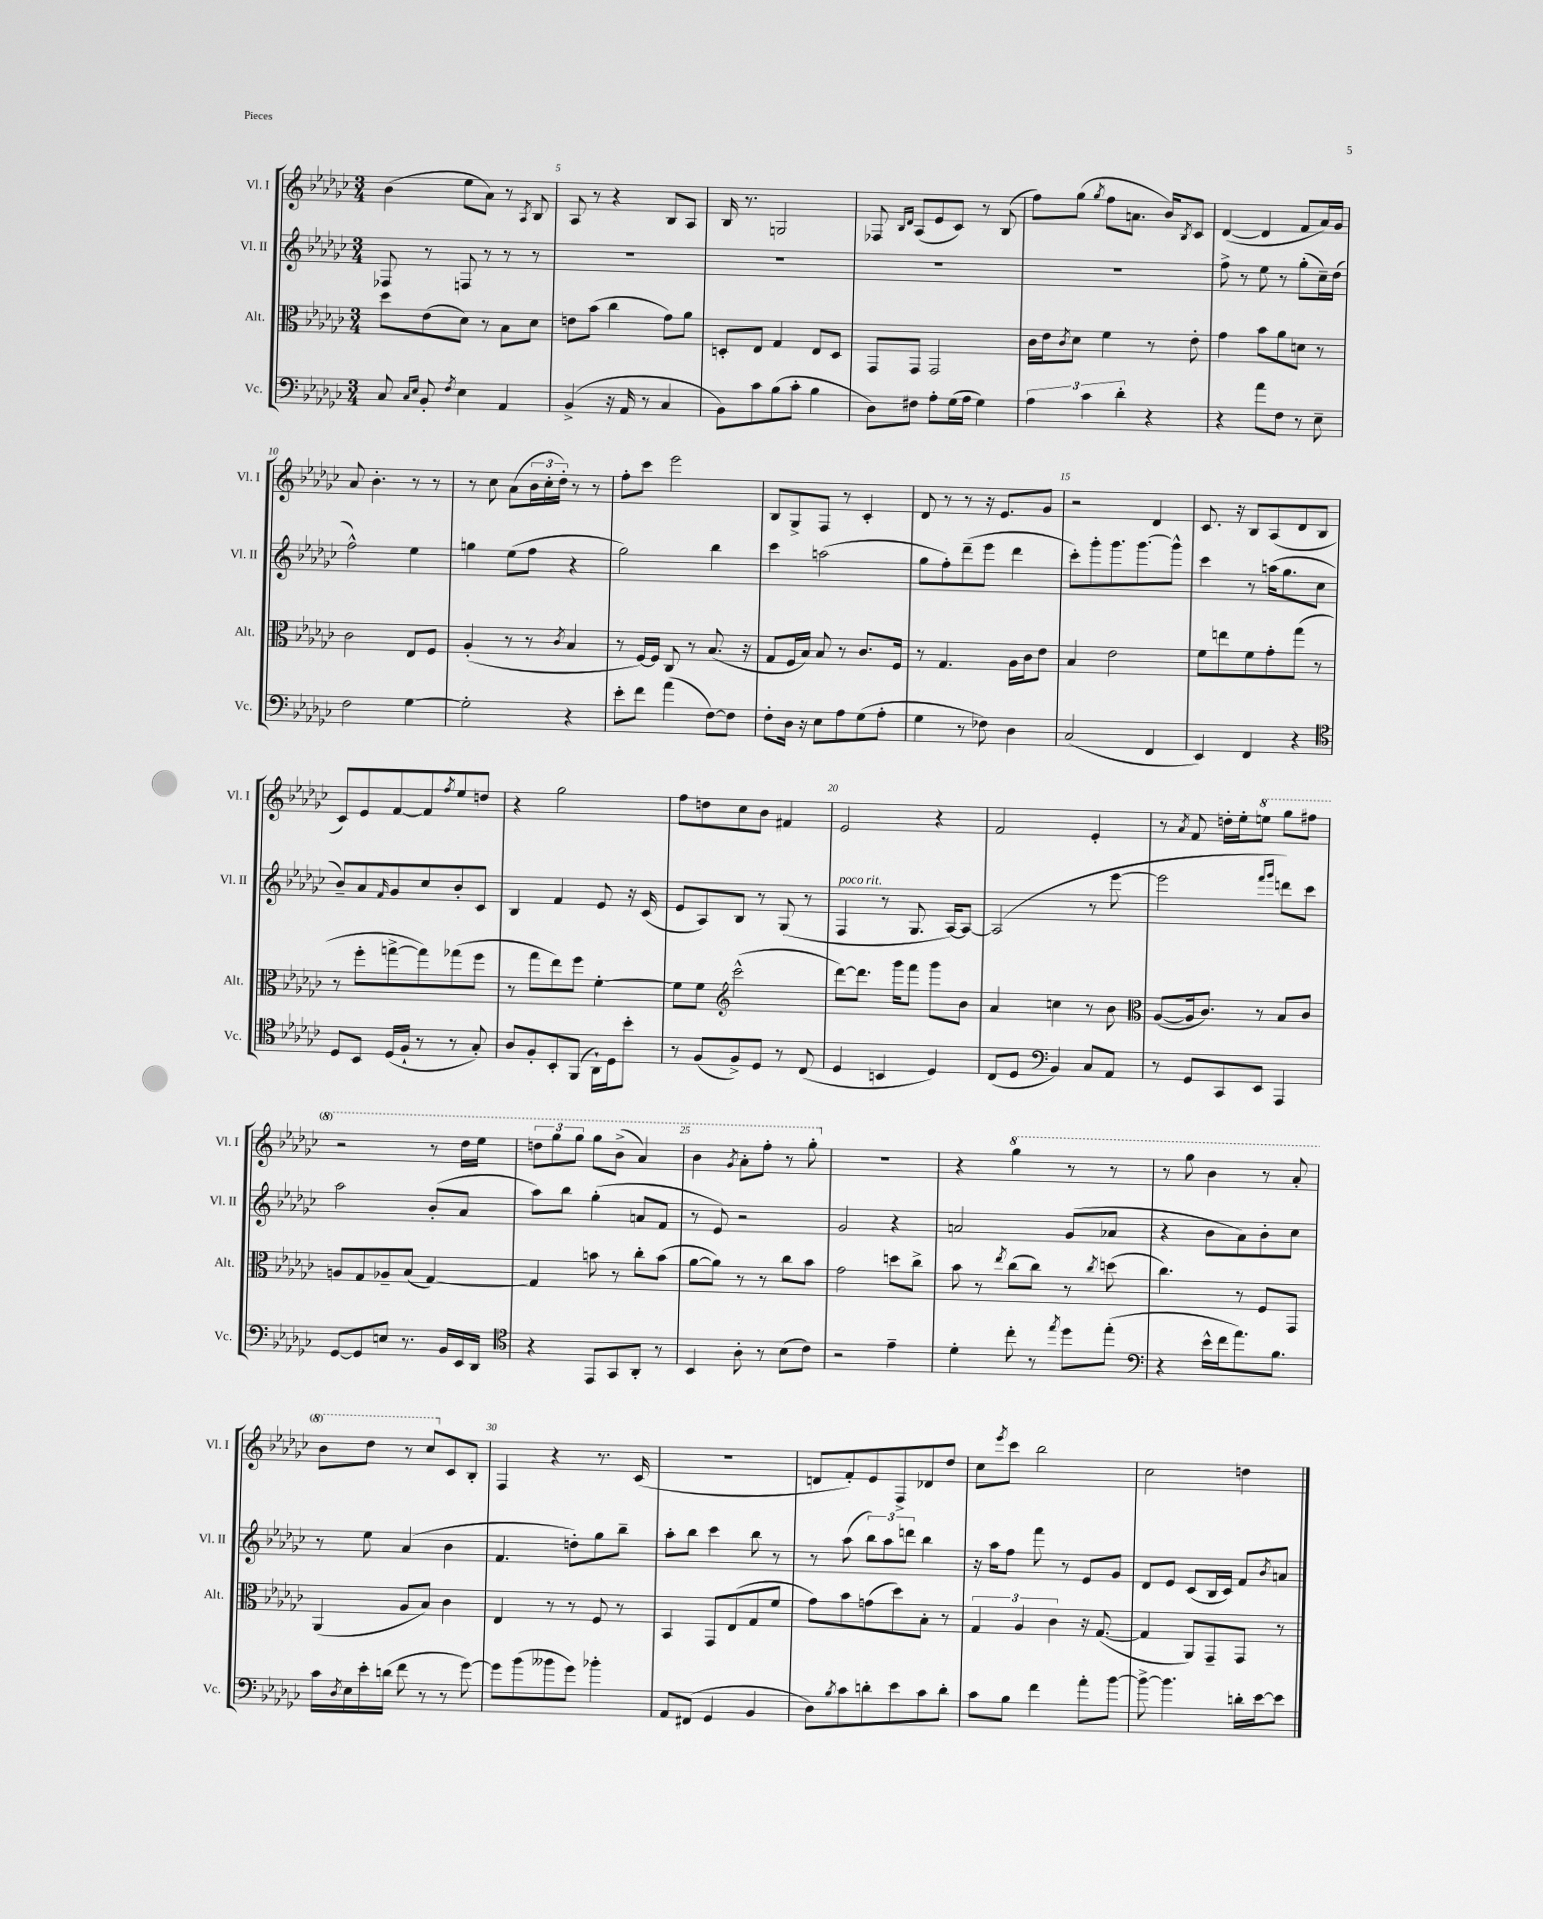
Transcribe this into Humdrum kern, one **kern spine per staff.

**kern	**kern	**kern	**kern
*part4	*part3	*part2	*part1
*staff4	*staff3	*staff2	*staff1
*I"Vc.	*I"Alt.	*I"Vl. II	*I"Vl. I
*I'Vc.	*I'Alt.	*I'Vl. II	*I'Vl. I
*clefF4	*clefC3	*clefG2	*clefG2
*k[b-e-a-d-g-c-]	*k[b-e-a-d-g-c-]	*k[b-e-a-d-g-c-]	*k[b-e-a-d-g-c-]
*M3/4	*M3/4	*M3/4	*M3/4
=4	=4	=4	=4
8C-/	8dd-\L	8F-X/	(4b-\
16qqC-/LL	.	.	.
16qqE-/JJ	.	.	.
8BB-'/	(8e-\	8r	.
8qF/	.	.	.
4E-\	8d-\J)	8Fn/	8ee-\L
.	8r	8r	8a-\J)
4AA-/	8B-\L	8r	8r
.	.	.	8qA-/
.	8d-\J	8r	8B-/
=5	=5	=5	=5
(4BB-^/	8en\L	2.r	8A-/
.	(8b-\J	.	8r
16r	4cc-\	.	4r
16AA-/	.	.	.
8r	.	.	.
4C-/	8g-\L)	.	8B-/L
.	8a-\J	.	8A-/J
=6	=6	=6	=6
8BB-\L)	8Dn'/L	2.r	16B-/
.	.	.	8.r
8c-\	8E-/J	.	.
(8B-\	4G-/	.	2Gn/
8c-'\J	.	.	.
4B-\	8E-/L	.	.
.	8D/J	.	.
=7	=7	=7	=7
8D-\L)	8GG-/L	2.r	8F-X/
.	.	.	16qqB-/LL
.	.	.	16qqd-/JJ
8F#X\J	8GG-/J	.	(8A-/L
8A-'\L	2GG-/	.	8e-/
(16G-\L	.	.	8c-/J)
16A-\JJ	.	.	.
4G-\)	.	.	8r
.	.	.	(8B-/
=8	=8	=8	=8
6A-\	16c-\LL	2.r	8ff\L)
.	16e-\J	.	.
.	8qc-/	.	.
.	8d-\J	.	(8gg-\J
6c-\	.	.	.
.	.	.	8qgg-/
.	4f\	.	8ff\L
6d-'\	.	.	.
.	.	.	8.an\J
4r	8r	.	.
.	.	.	16b-/KL)
.	.	.	8qB-/
.	8e-'\	.	8c-/J
=9	=9	=9	=9
4r	4g-\	8ff^\	([4d-/
.	.	8r	.
8a-\L	8b-\L	8ee-\	4d-/]
8F\J	8a-\	8r	.
8r	8dn\J	(8gg-'\L	8f/L
8E-~\	8r	16cc-~\L)	16a-/L)
.	.	(16dd-\JJ	16g-/JJ
!!LO:LB:g=z
=10	=10	=10	=10
2F\	2c-\	2ff^^\)	8a-/
.	.	.	4.b-'\
[4G-\	8E-/L	4ee-\	8r
.	8F/J	.	8r
=11	=11	=11	=11
2G-'\]	(4A-'/	4ggn\	8r
.	.	.	8cc-\
.	8r	(8ee-\L	(8a-\L
.	8r	8ff\J	24b-\L
.	.	.	24cc-'\
.	.	.	24dd-'\JJ)
.	8qc-/	.	.
4r	4B-/	4r	8r
.	.	.	8r
=12	=12	=12	=12
8e-'\L	8r	2gg-\)	8ff'\L
8f\J	[16F/LL)	.	8ccc-\J
.	16F/JJ]	.	.
(4a-\	8C-/	.	2eee-\
.	8r	.	.
[8F\L)	(8.B-/	4bb-\	.
8F\J]	.	.	.
.	16r	.	.
=13	=13	=13	=13
8F'\L	8G-/L	4ccc-\	8B-/L
16D-\Jk	16F/L	.	8G-^/
16r	16B-/JJ)	.	.
8E-\L	8B-/	(2aan\	8F/J
8A-\	8r	.	8r
(8G-\	8.c-/L	.	4c-'/
8A-'\J	.	.	.
.	16F/Jk	.	.
=14	=14	=14	=14
4G-\	8r	8gg-\L	8d-/
.	4.G-/	8ff'\)	8r
8r	.	(8ddd-~\	8r
8F-X\)	.	8eee-\J	16r
.	.	.	8.e-/L
4D-\	16A-\LL	4ddd-\	.
.	16c-\J	.	.
.	8e-\J	.	8g-/J
=15	=15	=15	=15
(2C-/	4B-/	8ccc-'\L)	2r
.	.	8ggg-'\	.
.	2e-\	8.ggg-\	.
.	.	[8.ggg-\	.
4FF/	.	.	4d-/
.	.	8ggg-^^\J]	.
=16	=16	=16	=16
4EE-/)	8f\L	4ccc-\	8.c-/
.	8een\	.	.
.	.	.	16r
4FF/	8f\	8r	8B-/L
.	8g-'\	(16aan\KL	(8A-/
.	.	8.gg-\	.
4r	(8gg-\J	.	8d-/
.	8r	8cc-\J	8B-/J
!!LO:LB:g=z
=17	=17	=17	=17
*clefC4	*	*	*
8D-/L	8r	8b-~/L)	8c-/L)
8BB-/J	8ff'\L	8a-/	8e-/
.	.	16qqf/	.
(16D-/LL	[8ggn^\	8g-/	[8f/
16F`/JJ	.	.	.
8r	8gg\])	8cc-/	8f/]
.	.	.	8qff/
8r	(8gg-X\	8b-'/	8ee-/
8G-'/)	8ff\J	8c-/J	8ddn/J
=18	=18	=18	=18
8A-/L	8r	4B-/	4r
8F'/	8gg-\L	.	.
8BB-'/	8ee-\)	4f/	2gg-\
(8FF/J	8ff\J	.	.
16AA-`\LL)	[4f'\	8e-/	.
16D-\J	.	.	.
8b-'\J	.	16r	.
.	.	(16c-/	.
=19	=19	=19	=19
8r	8f\L]	8e-/L	8ff\L
(8F/L	8f\J	8A-/)	8ddn\
*	*clefG2	*	*
8F^/)	(2ccc-^^\	8B-/J	8cc-\
8D-/J	.	8r	8b-\J
8r	.	(8G-/	4f#X/
(8C-/	.	8r	.
=20	=20	=20	=20
!	!	!LO:TX:a:i:t=poco rit.	!
4D-/	[8ddd-\L)	4F/	2e-/
.	8.ddd-\J]	.	.
4BBn/	.	8r	.
.	16ggg-\KL	.	.
.	8fff\J	8.G-/	.
4D-/)	8ggg-\L	.	4r
.	.	[16A-/KL)	.
.	8b-\J	8A-/J_	.
=21	=21	=21	=21
(8C-/L	4a-/	(2A-/]	2f/
8D-/J	.	.	.
*clefF4	*	*	*
4BB-/)	4ccn\	.	.
8C-/L	8r	8r	4e-'/
8AA-/J	8b-\	[8eee-\	.
=22	=22	=22	=22
*	*clefC3	*	*
8r	([8A-/L	2eee-\]	8r
.	.	.	8qa-/
8GG-/L	16A-/k]	.	8f/
.	8.c-/J)	.	.
8CC-/	.	.	16ddn'\LL
.	.	.	16ee-'\J
*	*	*	*8va
8EE-/J	8r	.	8eeen\J
.	.	16qqfff/LL	.
.	.	16qqggg-/JJ	.
4AAA-/	8B-/L	8dddn\L)	8ggg-\L
.	8c-/J	8ccc-\J	8fff#X\J
!!LO:LB:g=z
=23	=23	=23	=23
[8GG-/L	8An/L	2aa-\	2r
8GG-/]	8G-/	.	.
8En/J	8A-X~/	.	.
8.r	(8B-/J	.	.
.	[4G-/)	(8b-'/L	8r
16BB-/LL	.	.	.
16EE-/	.	8a-/J	16ddd-\LL
16DD-/JJ	.	.	16eee-\JJ
=24	=24	=24	=24
*clefC4	*	*	*
4r	4G-/]	8aa-\L)	12dddn\L
.	.	.	12ggg-\
.	.	8bb-\J	.
.	.	.	12ggg-\J
8EE-/L	8bn\	(4gg-'\	8ggg-\L
8GG-/	8r	.	(8bb-^\J
8AA-'/J	8cc-'\L	8an/L	4aa-/)
8r	(8b\J	8f/J	.
=25	=25	=25	=25
4BB-/	[8a-\L	8r	4bb-\
.	8a-\J])	8e-/)	.
.	.	.	8qgg-/
8A-'\	8r	2r	8aa-'\L
8r	8r	.	8fff'\J
(8B-\L	8cc-\L	.	8r
8c-\J)	8b-\J	.	8ggg-'\
=26	=26	=26	=26
*	*	*	*X8va
2r	2g-\	2g-/	2.r
4e-~\	8ddn\L	4r	.
.	8cc-^\J	.	.
=27	=27	=27	=27
4d-'\	8b-\	2an/	4r
.	8r	.	.
.	8qee-/	.	.
*	*	*	*8va
8cc-'\	(8cc-\L	.	4ggg-\
8r	8cc-\J)	.	.
8qee-/	.	.	.
8dd-\L	8r	(8g-/L	8r
.	8qcc-/	.	.
(8ee-'\J	(8ddn\	8a-X/J	8r
=28	=28	=28	=28
*clefF4	*	*	*
4r	4.cc-\)	4r	8r
.	.	.	8ggg-\
16e-^^\LL	.	8b-\L	4bb-\
16f\J	.	.	.
8.a-\)	8r	8a-\)	.
.	8F/L	8b-'\	8r
8.B-\J	.	.	.
.	8GG-/J	8cc-\J	8aa-'/
!!LO:LB:g=z
=29	=29	=29	=29
16c-\LL	(4AA-/	8r	8bb-\L
8qD-/	.	.	.
16E-\	.	.	.
16e-'\	.	8ee-\	8ddd-\J
(16dn\JJ	.	.	.
8f\	8A-/L	(4a-/	8r
8r	8B-/J)	.	8ccc-/L
*	*	*	*X8va
8r	4c-\	4b-\	8c-/
[8g-\)	.	.	8B-'/J
=30	=30	=30	=30
8g-\L]	4E-/	4.f/	4F/
(8b-\	.	.	.
8b--X\	8r	.	4r
8g-\J)	8r	8ddn'\L)	.
4b-X'\	8F/	8gg-\	8.r
.	8r	8bb-~\J	.
.	.	.	(16c-/
=31	=31	=31	=31
8AA-/L	4BB-/	8aa-'\L	2.r
(8FF#X/J	.	8bb-\J	.
4GG-/	8GG-/L	4ccc-\	.
.	(8E-/	.	.
4BB-/	8G-/	8bb-\	.
.	8f/J	8r	.
=32	=32	=32	=32
8D-\L)	8g-\L)	8r	8dn/L
8qB-/	.	.	.
8c-\	8b-\	(8aa-\	8f'/)
8dn'\	(8gn\	12bb-\L)	8e-/
.	.	12aa-\	.
8e-\	8dd-\)	.	8F^/
.	.	12dddn\J	.
8c-\	8B-'\J	4bb-\	8d-X/
8d'\J	8r	.	8dd-/J
=33	=33	=33	=33
8c-\L	6G-/	16r	8cc-\L
.	.	16aa-\KL	.
.	.	.	8qeee-/
8B-\J	.	8ff\J	8ccc-\J
.	6A-/	.	.
4f\	.	8fff\	2bb-\
.	6c-\	.	.
.	.	8r	.
8a-'\L	16r	8e-/L	.
.	([8.G-/	.	.
[8b-\J	.	8g-/J	.
=34	=34	=34	=34
8b-^\_	4G-/]	8d-/L	2cc-\
4.b-\]	.	8e-/J	.
.	8AA-/L)	(8c-/L	.
.	8GG-~/	16B-/L	.
.	.	16c-/JJ)	.
16dn'\LL	8GG-/J	8f/L	4ddn\
[16e-\J	.	.	.
.	.	8qb-/	.
8e-\J]	8r	8an/J	.
==	==	==	==
*-	*-	*-	*-
